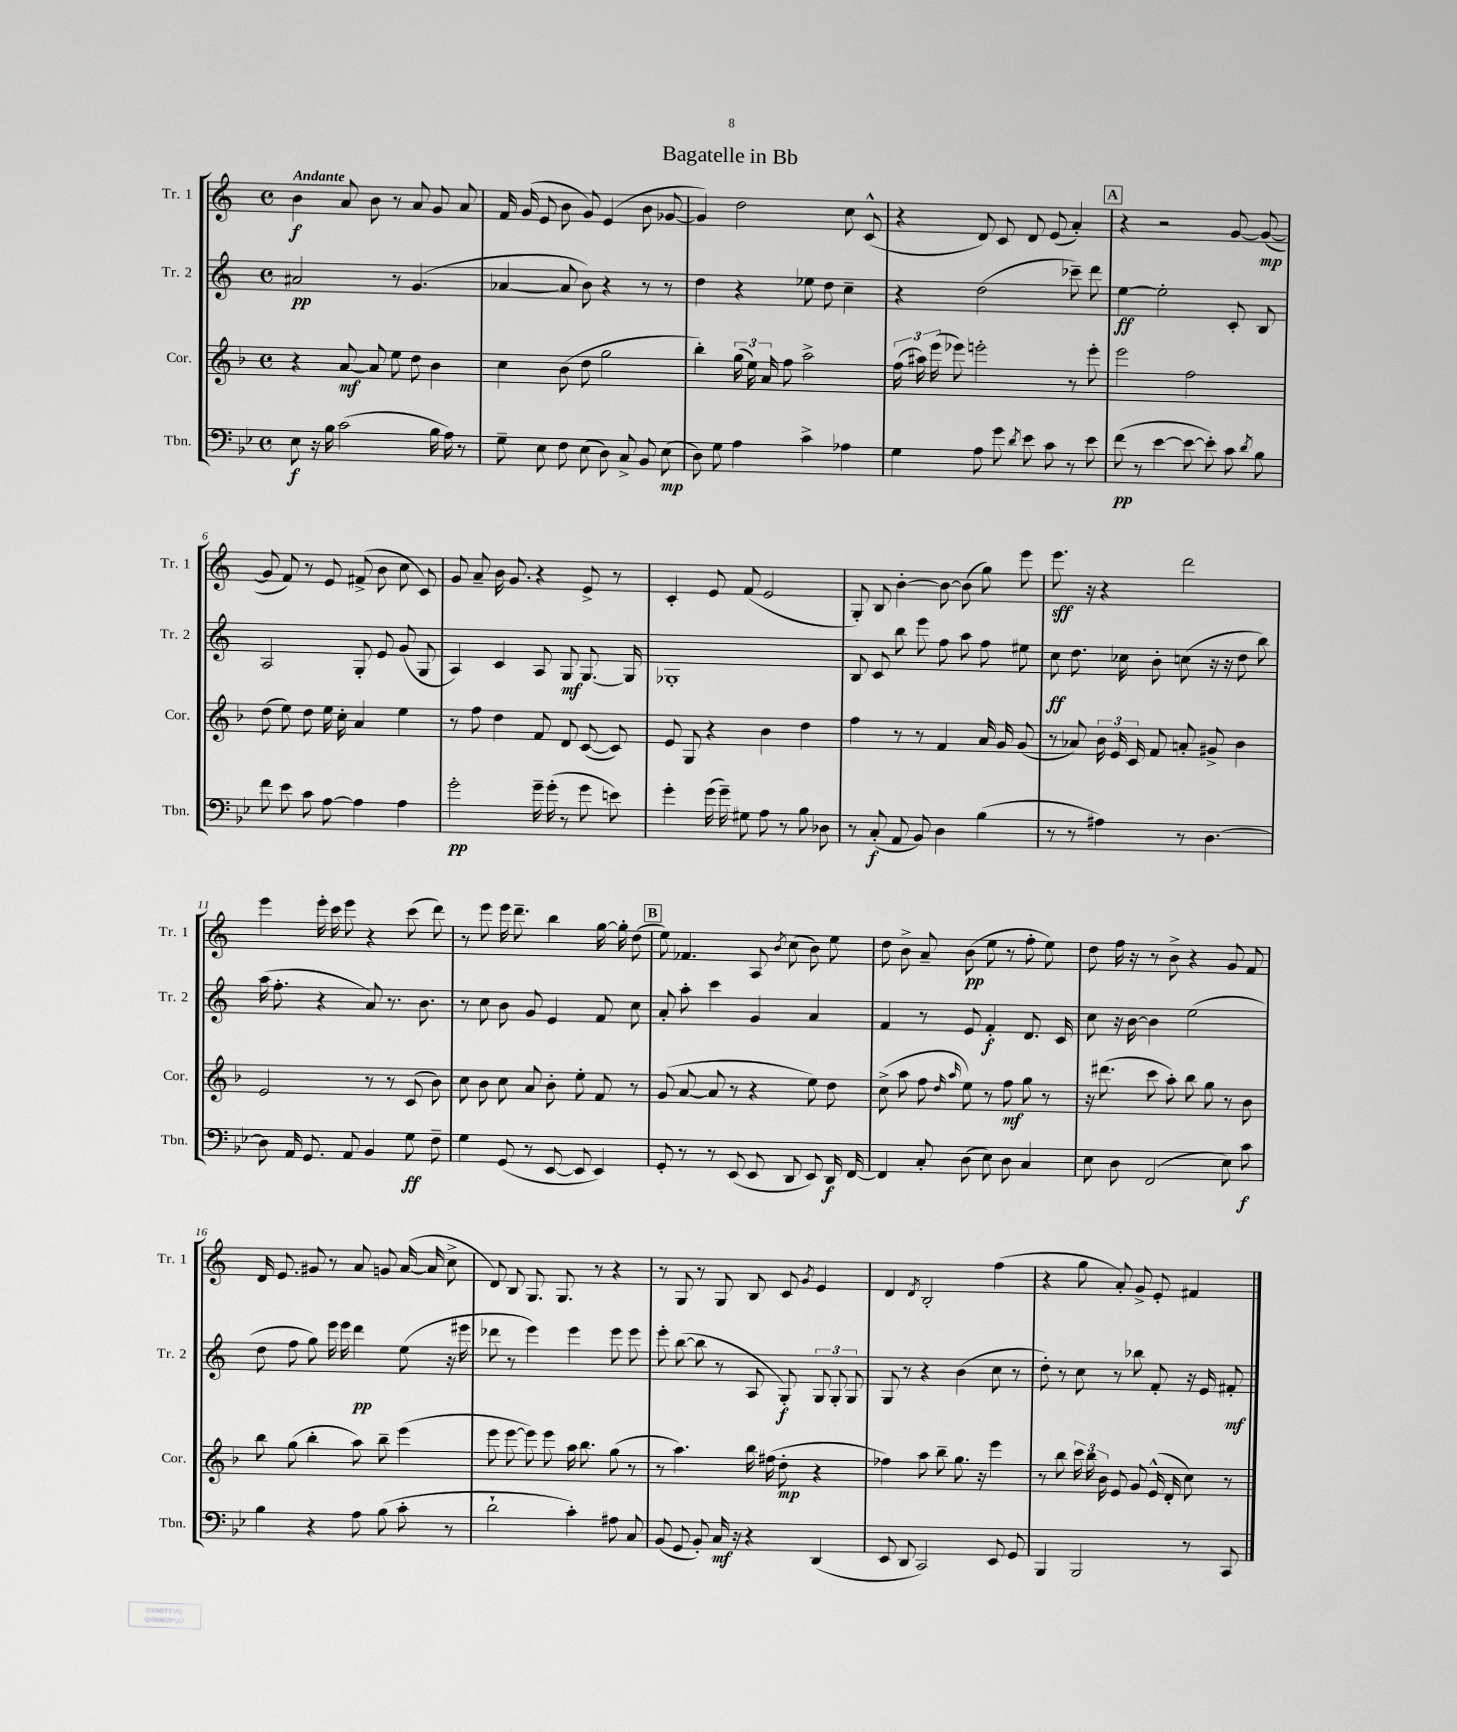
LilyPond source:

\header { title = "Bagatelle in Bb" }
<<
\new StaffGroup <<
\new Staff = "s0" \with { instrumentName = "Tr. 1" shortInstrumentName = "Tr. 1" } {
    \clef treble \key c \major \defaultTimeSignature \time 4/4 \tempo "Andante"
    \autoBeamOff b'4\f a'8 b'8 r8 a'8 g'8 a'8 |
    f'16 g'16( e'8 b'8 g'8) e'4( b'8 ges'8~ |
    ges'4) d''2 c''8 c'8-^( |
    r4 d'8) c'8 d'8 e'8( a'4-.) |
    \mark \markup { \box "A" } r4 r2 g'8~ g'8~\mp( |
    g'8 f'8) r8 e'8 fis'8->( b'8 c''8 c'8) |
    g'8 a'8-- b'16 g'8. r4 e'8-> r8 |
    c'4-. e'8 f'8( e'2 |
    g8-.) b8 b'4~-. b'8~ b'8( g''8) e'''8 |
    e'''8.\sff r16 r4 d'''2 |
    e'''4 e'''16-. c'''16 e'''8 r4 c'''8( d'''8) |
    r8 e'''8 e'''16 d'''8.-- b''4 g''16~ g''16-. d''8( |
    \mark \markup { \box "B" } e''8) fes'4. a8 \acciaccatura { b'8 } c''8( b'8) e''8 |
    d''8 b'8-> a'8-- b'8\pp( e''8 r8 f''8-. e''8) |
    d''8 f''16 r16 r8 b'8-> r4 g'8 f'8 |
    d'16 e'8. gis'8 r8 a'8 g'8 a'16~( a'16 c''8-> |
    d'8) b8 g8. g8. r8 r4 |
    r8 g8 r8 g8 b8 c'8 \acciaccatura { g'8 } e'4 |
    d'4 \acciaccatura { d'8 } b2-. f''4( |
    r4 g''8 a'8-.) g'8-> e'8-. fis'4 \bar "|." |
}
\new Staff = "s1" \with { instrumentName = "Tr. 2" shortInstrumentName = "Tr. 2" } {
    \clef treble \key c \major \defaultTimeSignature \time 4/4
    \autoBeamOff ais'2\pp r8 g'4.( |
    aes'4~ aes'8 b'8) r4 r8 r8 |
    d''4 r4 ees''8 d''8 c''4-- |
    r4 d''2( ces'''8--) d'''8 |
    \mark \markup { \box "A" } e''4~\ff e''2-. c'8-. b8 |
    a2 g8-. e'8 g'8( g8 |
    a4) c'4 a8 g8\mf g8.~ g16 |
    ges1-. |
    b8 c'8 b''8 e'''8 f''8 a''8 f''8 eis''8 |
    c''8\ff d''8. ces''16 b'8-. c''8( r16 r16 d''8 b''8) |
    a''16( f''8.-. r4 a'8) r8. b'8. |
    r8 c''8 b'8 g'8 e'4 f'8 c''8 |
    \mark \markup { \box "B" } a'8-. a''8-. c'''4 g'4 a'4 |
    f'4 r8 e'8 f'4-.\f d'8. c'16 |
    c''8 r16 b'16~ b'4 e''2( |
    d''8 f''8 g''8) e'''16 e'''16 d'''4\pp e''8( r16 eis'''16 |
    des'''8 r8 e'''4) e'''4 e'''8 e'''8 |
    e'''8-. b''8~( b''8 r8 a8 g8-.\f) \tuplet 3/2 { g8 g8-. g8 } |
    g8 r8 r4 b'4( c''8 r8 |
    d''8-.) r8 c''8 r8 bes''8 f'8-. r16 e'16 fis'8-.\mf \bar "|." |
}
\new Staff = "s2" \with { instrumentName = "Cor." shortInstrumentName = "Cor." } {
    \clef treble \key f \major \defaultTimeSignature \time 4/4
    \autoBeamOff r4 a'8~\mf a'8 e''8 d''8 bes'4 |
    c''4 bes'8( d''8 g''2 |
    bes''4-.) \tuplet 3/2 { g''16( e''16) a'16 } f''8 a''2-> |
    \tuplet 3/2 { f''16( ais''16) e'''16( } ees'''8) e'''2-. r8 e'''8-. |
    \mark \markup { \box "A" } e'''2 f''2 |
    d''8( e''8) d''8 e''16 c''16-. a'4 e''4 |
    r8 f''8 d''4 f'8 d'8 c'8~( c'8) |
    e'8 g8 r4 bes'4 d''4 |
    f''4 r8 r8 f'4 a'16 g'16 g'8( |
    r8 aes'8) \tuplet 3/2 { bes'16 e'16 c'16 } f'8 a'8-. gis'8-> bes'4 |
    e'2 r8 r8 c'8( bes'8) |
    c''8 bes'8 c''8 a'8 bes'8-. e''8-. f'8 r8 |
    \mark \markup { \box "B" } g'8( a'8~ a'8 r8 r4 e''8) d''8 |
    c''8->( a''8 f''8 \grace { d''16 a''16 } e''8) r8 f''8\mf g''8 r8 |
    r16 dis'''8.( c'''8 a''8-.) bes''8 g''8 r8 bes'8 |
    bes''8 g''8( bes''4-. a''8) bes''8-- e'''4( |
    e'''8 e'''8~ e'''8) e'''8 a''16 bes''8. g''8( r8 |
    r8 a''4.) bes''16 fis''16( d''8-.\mp r4 |
    fes''4) a''8 bes''8-- g''8. r16 e'''4 |
    r8 bes''8 \tuplet 3/2 { c'''16 bes''16 bes'16 } e'8 g'8 e'16-^( d'16-. c''8) r8 \bar "|." |
}
\new Staff = "s3" \with { instrumentName = "Tbn." shortInstrumentName = "Tbn." } {
    \clef bass \key bes \major \defaultTimeSignature \time 4/4
    \autoBeamOff ees8\f r16 bes16 c'2( bes16 a16) r8 |
    g8-- ees8 f8 ees8( d8) c8-> bes,8 ees8\mp( |
    d8) g8 a4 c'4-> aes4 |
    g4 a8 g'8 \acciaccatura { d'8 } ees'8 c'8 r8 ees'8 |
    \mark \markup { \box "A" } f'8\pp( r8 ees'4~ ees'8~ ees'8-.) c'8 \acciaccatura { d'8 } bes8 |
    f'8 ees'8 c'8 a8~ a4 a4 |
    g'2-.\pp g'16-- g'16-.( r8 g'8 e'8) |
    g'4-. g'16( g'16--) gis8 a8 r8 bes8 des8 |
    r8 c8-.\f( a,8 bes,8) d4 bes4( |
    r8 r8 ais4) r8 d4.~ |
    d8 a,16 g,8. a,8 bes,4 g8\ff f8-- |
    g4 g,8( r8 ees,8~ ees,8 ees,4) |
    \mark \markup { \box "B" } g,8-. r8 r8 ees,8( ees,8 d,8 ees,8) d,16\f f,16~ |
    f,4 c8-. d8( ees8) d8 c4 |
    ees8 d8 f,2( ees8) c'8\f |
    bes4 r4 a8 bes8( c'8-. r8 |
    d'2-! c'4-.) ais8 c8 |
    bes,8( g,8 bes,8-.) c16\mf r16 r4 d,4( |
    ees,8 d,8 c,2) ees,8 g,8 |
    bes,,4 bes,,2 r8 c,8 \bar "|." |
}
>>
>>
